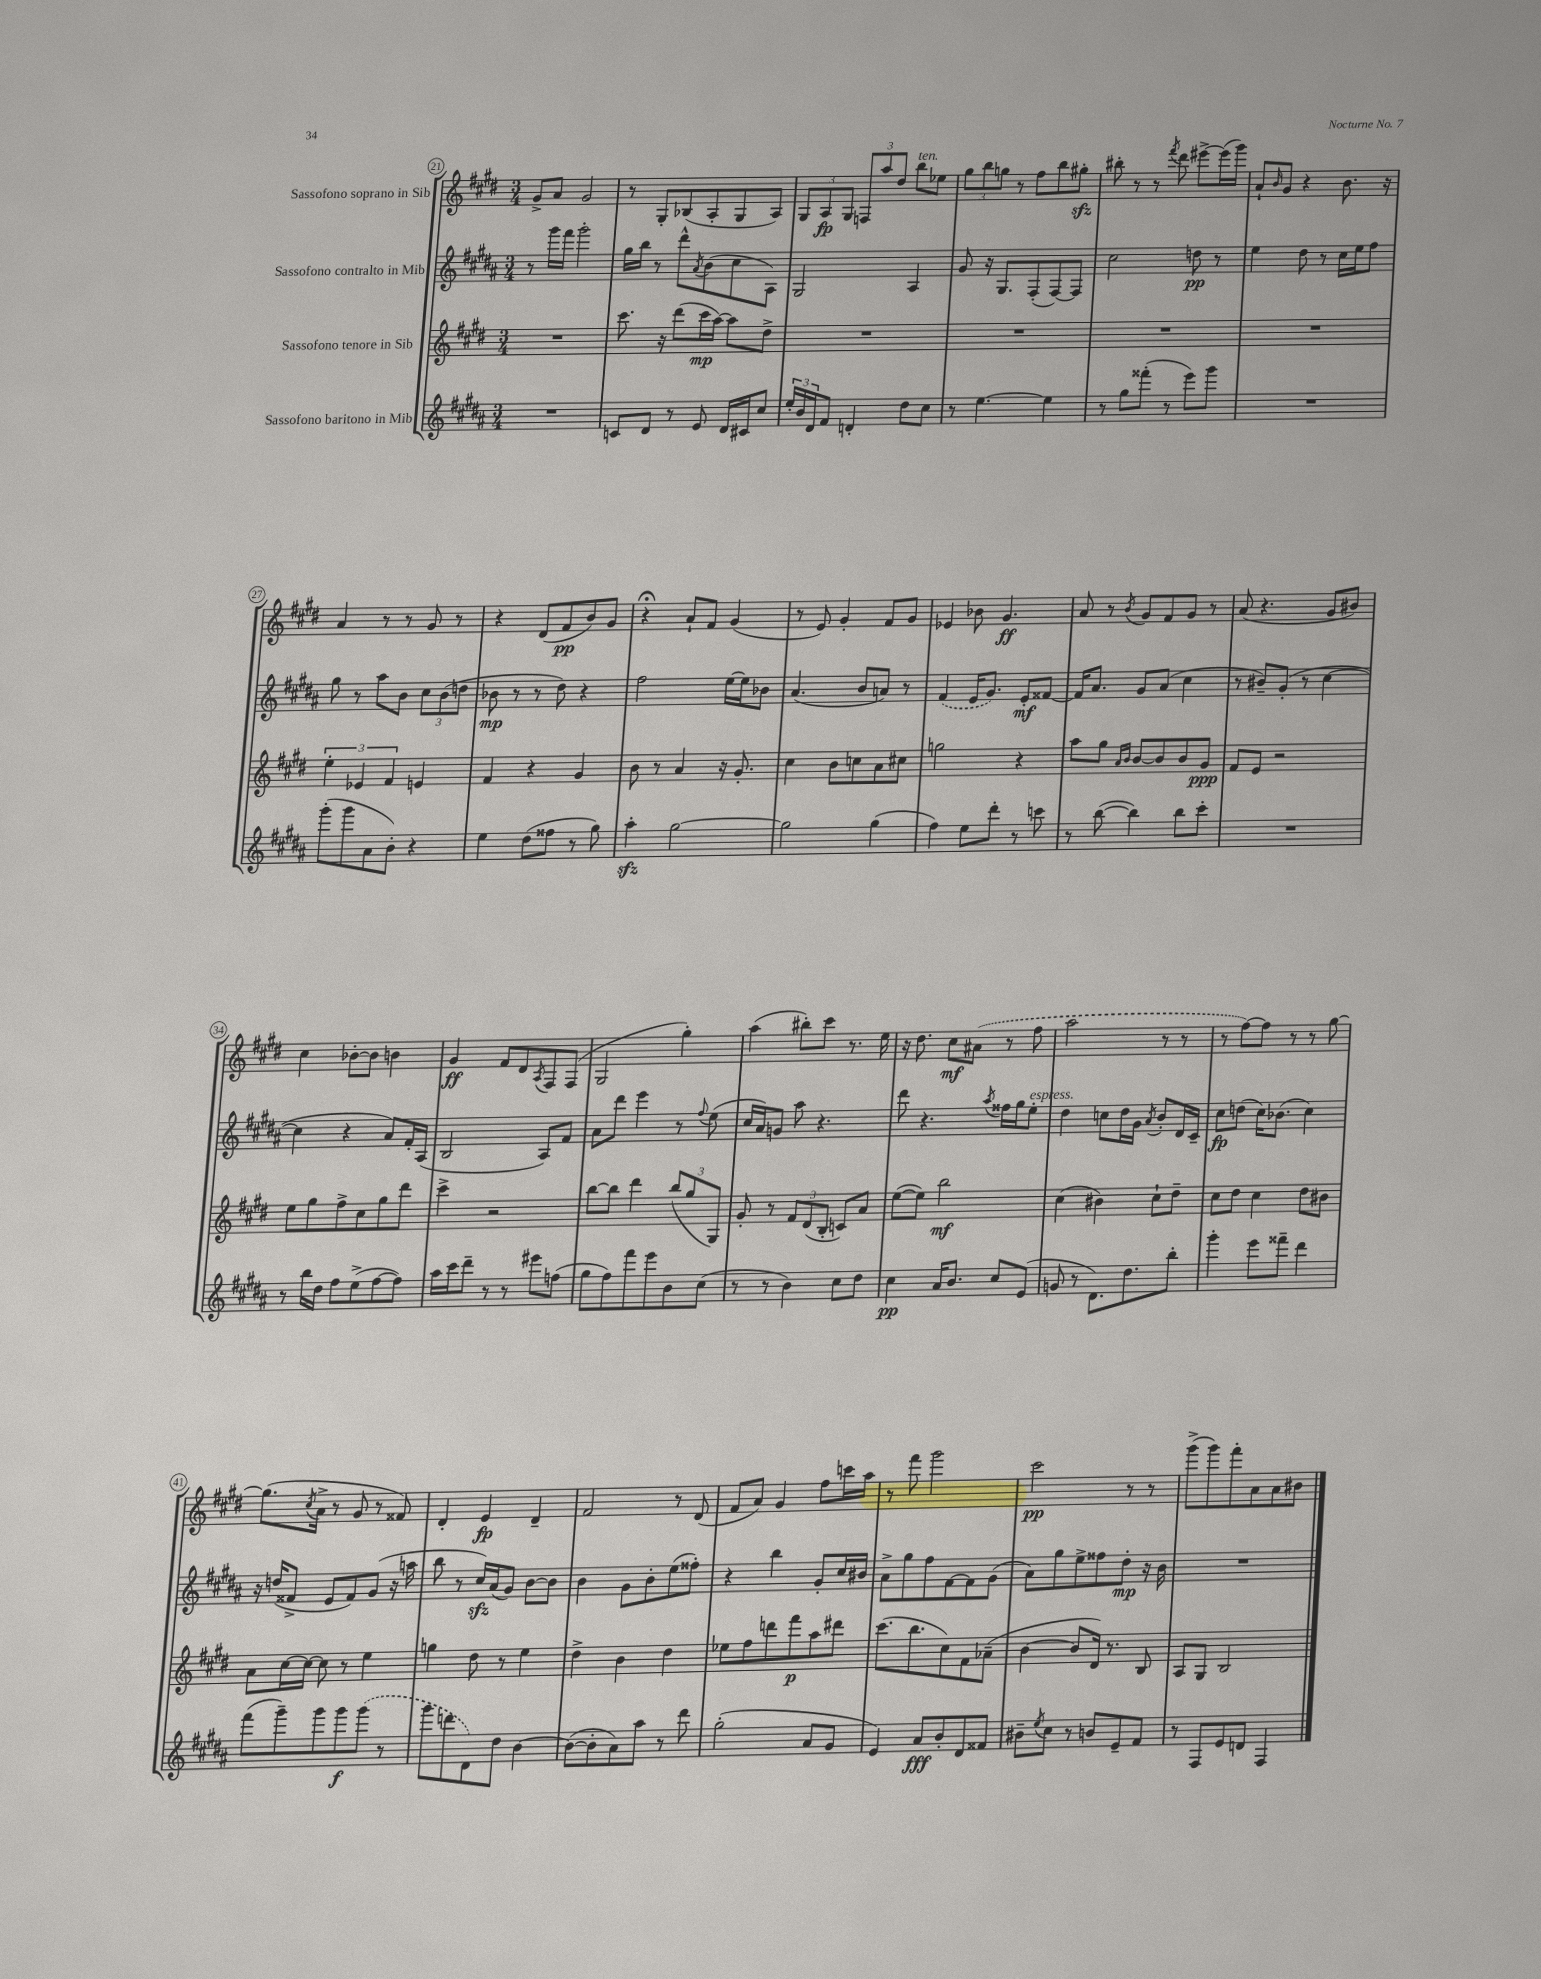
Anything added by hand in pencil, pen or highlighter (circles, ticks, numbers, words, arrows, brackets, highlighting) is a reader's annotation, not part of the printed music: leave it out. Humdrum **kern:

**kern	**kern	**kern	**kern
*staff4	*staff3	*staff2	*staff1
*clefG2	*clefG2	*clefG2	*clefG2
*k[f#c#g#d#a#]	*k[f#c#g#d#]	*k[f#c#g#d#a#]	*k[f#c#g#d#]
*M3/4	*M3/4	*M3/4	*M3/4
2.r	2.r	8r	8g#^
.	.	16ggg#	8a
.	.	16fff#	.
.	.	2ggg#'	2g#
=	=	=	=
8c	8.ccc#	16gg#	8r
.	.	16bb	.
8d#	.	8r	8G#'
.	16r	.	.
8r	(8ddd#	8ddd#^^	(8B-
.	.	8qa#	.
8e	16ccc#	(8b	8A'
.	[16aa)	.	.
16d#	8aa]	8cc#	8G#
16c#	.	.	.
8cc#	8dd#^	8A#)	8A)
=	=	=	=
24ee'	2.r	2G#	12G#
24b	.	.	.
24d#	.	.	12A
8f#	.	.	.
.	.	.	12G#
4d'	.	.	12F
.	.	.	12aa
.	.	.	12dd#
8dd#	.	4A#	8bb
8cc#	.	.	8ee-
=	=	=	=
8r	2.r	8g#	12gg#
.	.	.	12bb
[4.ee	.	16r	.
.	.	.	12gg
.	.	8.G#	.
.	.	.	8r
.	.	(8F#'	8ff#
4ee]	.	[8F#)	8bb
.	.	8F#]	8gg#'
=	=	=	=
8r	2.r	2cc#	8bb#'
8gg#	.	.	8r
(8fff##'	.	.	8r
.	.	.	8qfff#
8r	.	.	8ddd#
8eee)	.	8dd	[8eee#^
8ggg#	.	8r	(16eee#]
.	.	.	16ggg#)
=	=	=	=
2.r	2.r	4ee	8a`
.	.	.	16qqb
.	.	.	8g#
.	.	8dd#	4r
.	.	8r	.
.	.	16cc#	8.b
.	.	16ee	.
.	.	8ff#	.
.	.	.	16r
=	=	=	=
(8ggg#'	6ee'	8gg#	4a
8ggg#	.	8r	.
.	6e-	.	.
8a#	.	8aa#	8r
.	6f#	.	.
8b')	.	8b	8r
4r	4e	12cc#	8g#
.	.	(12b	.
.	.	.	8r
.	.	12dd	.
=	=	=	=
4ee	4f#	8b-	4r
.	.	8r	.
(8dd#	4r	8r	(8d#
8ff##	.	8dd#)	8f#
8r	4g#	4r	8b)
8gg#)	.	.	8g#
=	=	=	=
4aa#'	8b	2ff#	4r;
.	8r	.	.
[2gg#	4a	.	8a`
.	.	.	8f#
.	16r	[16ee	(4g#
.	8.g#'	16ee]	.
.	.	8b-	.
=	=	=	=
2gg#]	4cc#	(4.a#	8r
.	.	.	8e)
.	8b	.	4g#'
.	8cc	8b	.
(4gg#	8a	8a)	8f#
.	8cc#	8r	8g#
=	=	=	=
4ff#)	2gg	(4f#	4e-
8ee	.	16e	8b-
.	.	8.g#)	.
8ddd#'	.	.	4.g#
8r	4r	8e'	.
8ccc	.	[8f##	.
=	=	=	=
8r	8aa	16f##]	8a
.	.	8.a#	.
([8bb	8gg#	.	8r
.	16qqa	.	.
.	16qqb	.	8qb
4bb])	[8b	8g#	8g#
.	8b]	(8a#	8f#
8bb	8b	4cc#	8g#
8ccc#'	8g#	.	8r
=	=	=	=
2.r	8f#	8r	(8a
.	8e	8b#~)	4.r
.	2r	(8g#'	.
.	.	8r	.
.	.	[4cc#	8g#
.	.	.	8b#)
=	=	=	=
8r	8ee	4cc#]	4cc#
16bb	8gg#	.	.
16dd#	.	.	.
8ff#	8ff#^	4r	[8b-'
(8ee^	8cc#	.	8b-]
[8ff#	8gg#	8a#)	4b
8ff#])	8ddd#	16f#'	.
.	.	(16A#	.
=	=	=	=
16aa#	4ccc#^	2B	4g#
16ccc#	.	.	.
8ddd#~	.	.	.
8r	2r	.	8f#
8r	.	.	8d#
.	.	.	8qA
8eee#	.	8A#)	8F#
(8ff	.	8f#	(8F#
=	=	=	=
8gg#	[8bb	8a#	2G#
8ff#)	8bb]	8ddd#	.
8fff#	4ddd#	4eee	.
8eee	.	.	.
8b	(12bb	8r	4gg#')
.	12gg#	.	.
.	.	8qqff#	.
(8cc#	.	(8ee	.
.	12G#)	.	.
=	=	=	=
8r	8g#'	16cc#	(4aa
.	.	16a#)	.
8r	8r	8g	.
4b)	12f#	8aa#	8bb#')
.	(12d#	.	.
.	.	4.r	8ccc#
.	12B'	.	.
8cc#	8c)	.	8.r
8dd#	8a	.	.
.	.	.	16ee
=	=	=	=
4cc#	([8ee	8ddd#	16r
.	.	.	8.dd#
.	8ee])	4.r	.
16a#	2bb	.	8cc#
8.b	.	.	.
.	.	.	(8a#
.	.	8qaa#	.
8cc#	.	16ff##	8r
.	.	16gg#	.
(8e	.	8ee'	8ff#
=	=	=	=
8g	(4cc#	4dd#	2aa
8r	.	.	.
8.d#)	4b#)	8cc	.
.	.	16dd#	.
8.dd#	.	16g#	.
.	.	8qa#	.
.	8cc#`	8b'	8r
8bb'	8dd#~	16d#	8r
.	.	16c#~	.
=	=	=	=
4ggg#'	8cc#	8cc#	8r
.	8dd#	(8dd	[8ff#)
8eee	4cc#	16cc#)	8ff#]
.	.	(8.b-	.
8fff##~	.	.	8r
4ddd#	8dd#	4cc#)	8r
.	8b#	.	[8gg#
=	=	=	=
(8fff#	8a	16r	(8.gg#]
.	.	(16dd	.
8ggg#~)	[16cc#	8f##^	.
.	.	.	8qcc#
.	16cc#_	.	16a^
8ggg#	8cc#]	8e	8r
8ggg#	8r	8f##)	8g#
(8ggg#	4ee	(8g#	8r
8r	.	16r	8f##)
.	.	16aa	.
=	=	=	=
8ggg#	4gg	8bb	4d#'
8ddd	.	8r	.
8d#)	8dd#	16cc#)	4e
.	.	(16a#	.
8dd#	8r	8g#)	.
[4b	4ee	[8b	4d#~
.	.	8b]	.
=	=	=	=
(8b_	4dd#^	4b	2f#
8b']	.	.	.
8a#)	4b	8g#	.
8aa#	.	8b'	.
8r	4dd#	(8ee	8r
8ddd#	.	8ff##')	(8d#
=	=	=	=
(2gg#'	8ee-	4r	8f#
.	8ff#	.	8a)
.	8ddd	4bb	4g#
.	8fff#	.	.
8a#	8aa	8g#'	8ff#
8g#	8ddd#	16cc#	16ccc
.	.	16b#	16aa
=	=	=	=
4e)	(8.ccc#	8a#^	8r
.	.	8gg#	8fff#
.	8.bb	.	.
8a#	.	8ff#	2ggg#
8b'	8cc#)	[8f#	.
8d#	8f#	8f#]	.
8f##	(8a-~	(8g#	.
=	=	=	=
8b#~	[4b	8a#)	2ccc#
8qee	.	.	.
8cc#	.	8gg#	.
8r	8b]	8ee^	.
8b	16d#)	8ff##	.
.	8.r	.	.
8e~	.	8dd#'	8r
8f#	8B	16r	8r
.	.	16b	.
=	=	=	=
8r	8A	2.r	(8ggg#^
8F#	8G#	.	8ggg#)
8e	2B	.	8fff#'
8d	.	.	8a
4F#	.	.	8a
.	.	.	8b#
==	==	==	==
*-	*-	*-	*-
